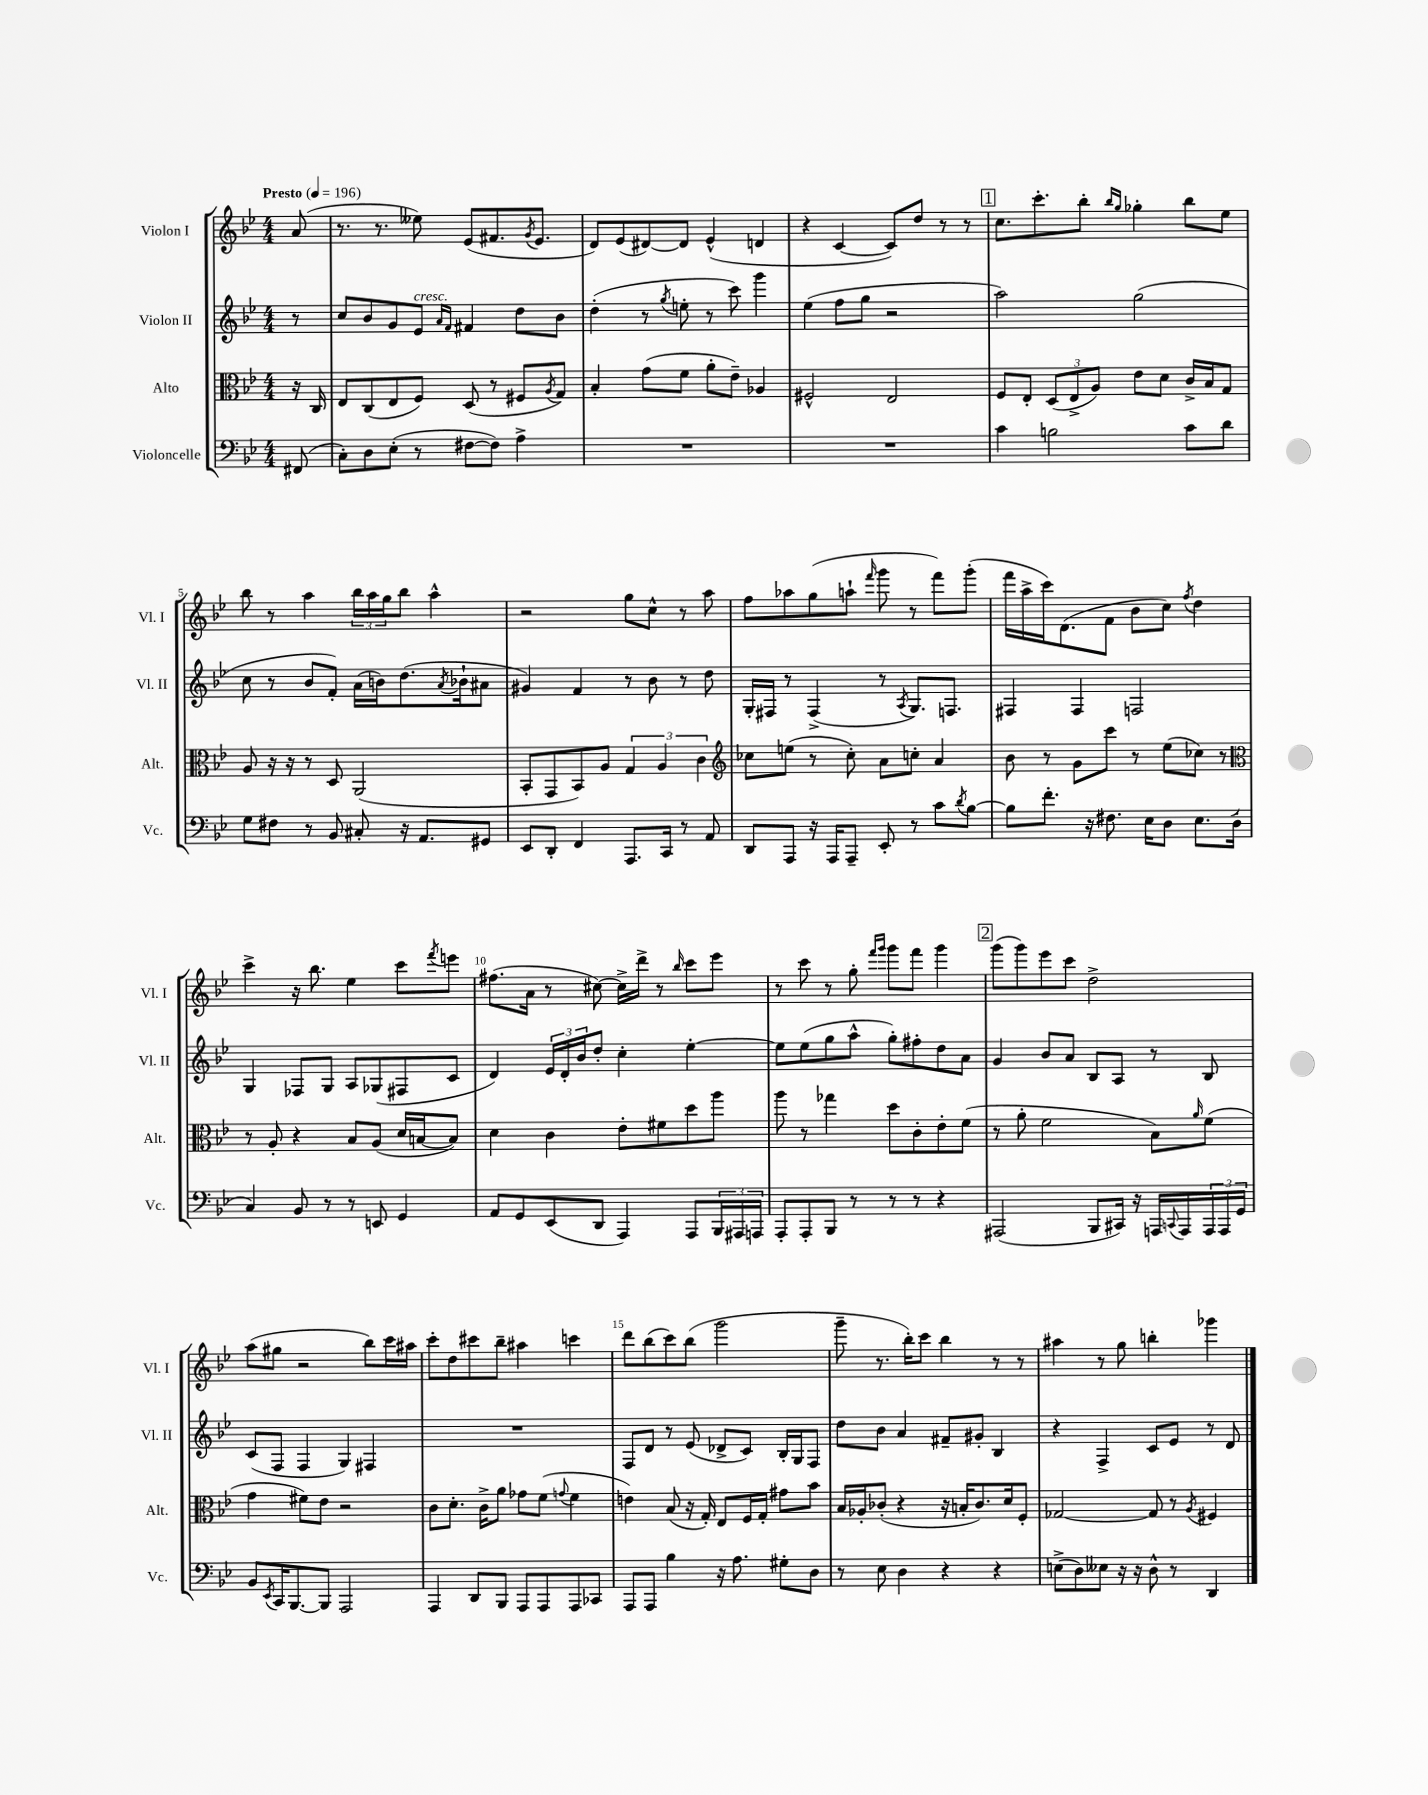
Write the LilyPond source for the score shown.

<<
\new StaffGroup <<
\new Staff = "s0" \with { instrumentName = "Violon I" shortInstrumentName = "Vl. I" } {
    \clef treble \key bes \major \numericTimeSignature \time 4/4 \partial 8 \tempo "Presto" 4 = 196
    a'8( |
    r8. r8. eeses''8) ees'8( fis'8. \acciaccatura { g'8 } ees'8. |
    d'8) ees'8( dis'8~) dis'8 ees'4-^( d'4 |
    r4 c'4~ c'8) d''8 r8 r8 |
    \mark \markup { \box "1" } c''8. c'''8.-. bes''8-. \grace { bes''16 g''16 } ges''4-. bes''8 ees''8 |
    bes''8 r8 a''4 \tuplet 3/2 { bes''16 a''16 g''16 } bes''8 a''4-^ |
    r2 g''8 c''8-^ r8 a''8 |
    f''8 aes''8 g''8( a''8-! \grace { f'''16 } g'''8 r8 f'''8) g'''8-.( |
    f'''16 a''16-> c'''16) d'8.( f'8 bes'8 c''8) \acciaccatura { f''8 } d''4 |
    c'''4-> r16 bes''8. ees''4 c'''8 \acciaccatura { f'''8 } e'''8 |
    fis''8.( a'16 r8 cis''8~) cis''16-> d'''16-> r8 \grace { bes''16 } c'''8 ees'''8 |
    r8 c'''8 r8 g''8-. \grace { f'''16 g'''16 } g'''8 f'''8 g'''4 |
    \mark \markup { \box "2" } g'''8( g'''8) ees'''8 c'''8 d''2-> |
    a''8( gis''8 r2 bes''8) c'''16 ais''16 |
    c'''8-. d''8 cis'''8 bes''8-- ais''4 c'''4 |
    d'''8 bes''8( c'''8) bes''8( g'''2 |
    g'''8-- r8. bes''16-.) c'''8 bes''4 r8 r8 |
    ais''4 r8 g''8 b''4-. ges'''4 \bar "|." |
}
\new Staff = "s1" \with { instrumentName = "Violon II" shortInstrumentName = "Vl. II" } {
    \clef treble \key bes \major \numericTimeSignature \time 4/4 \partial 8
    r8 |
    c''8 bes'8 g'8 ees'8^\markup { \italic "cresc." } \grace { a'16 f'16 } fis'4 d''8 bes'8 |
    d''4-.( r8 \acciaccatura { g''8 } e''8-. r8 c'''8) g'''4 |
    ees''4( f''8 g''8 r2 |
    \mark \markup { \box "1" } a''2) g''2( |
    c''8 r8 bes'8 f'8-.) a'16( b'16) d''8.( \acciaccatura { a'8 } bes'16-! ais'8 |
    gis'4) f'4 r8 bes'8 r8 d''8 |
    g16-. fis16 r8 fis4->( r8 \acciaccatura { a8 } g8.) f8. |
    fis4 fis4 f2 |
    g4 fes8 g8 a8 ges8( fis8 c'8 |
    d'4) \tuplet 3/2 { ees'16 d'16-. bes'16 } d''8-. c''4-. ees''4~-. |
    ees''8 ees''8( g''8 a''8-^ g''8-.) fis''8-. d''8 a'8 |
    \mark \markup { \box "2" } g'4 bes'8 a'8 bes8 a8 r8 bes8 |
    c'8( f8 f4 g4) fis4 |
    R1 |
    f8 d'8 r8 ees'8( des'8-> c'8) bes16-. g16 f8 |
    d''8 bes'8 a'4 fis'8-- gis'8-. bes4 |
    r4 f4-> c'8 ees'8 r8 d'8 \bar "|." |
}
\new Staff = "s2" \with { instrumentName = "Alto" shortInstrumentName = "Alt." } {
    \clef alto \key bes \major \numericTimeSignature \time 4/4 \partial 8
    r16 c16 |
    ees8 c8( ees8 f8) d8( r8 fis8 \acciaccatura { a8 } g8) |
    bes4-. g'8( f'8 a'8-. ees'8--) aes4 |
    fis2-^ ees2 |
    \mark \markup { \box "1" } f8 ees8-. \tuplet 3/2 { d8( ees8-> a8) } ees'8 d'8 c'16-> bes16 g8 |
    a8 r16 r16 r8 d8 a,2( |
    bes,8-. g,8 bes,8) a8 \tuplet 3/2 { g4 a4 c'4 } |
    \clef treble ces''8 e''8( r8 ces''8-.) a'8 c''8-. a'4 |
    bes'8 r8 g'8 c'''8 r8 ees''8( ces''8) r8 |
    \clef alto r8 a8-. r4 bes8 a8( d'16 b16~ b8) |
    d'4 c'4 ees'8-. fis'8 d''8 a''8 |
    a''8 r8 ges''4 d''8 c'8-. ees'8-. f'8( |
    \mark \markup { \box "2" } r8 a'8-. f'2 bes8) \grace { a'16 } f'8( |
    g'4 fis'8) ees'8 r2 |
    c'8 d'8.-. c'16-> a'8 ges'8 f'8( \appoggiatura { g'8 } f'4 |
    e'4) bes8( r16 g16-.) ees8 f16 g16-. gis'8 bes'8 |
    bes16 aes16-. ces'8-.( r4 r16 b16-. ces'8.) d'16 f8-. |
    ges2~ ges8 r8 \acciaccatura { a8 } fis4 \bar "|." |
}
\new Staff = "s3" \with { instrumentName = "Violoncelle" shortInstrumentName = "Vc." } {
    \clef bass \key bes \major \numericTimeSignature \time 4/4 \partial 8
    fis,8( |
    c8-.) d8 ees8-.( r8 fis8~ fis8) a4-> |
    R1 |
    R1 |
    \mark \markup { \box "1" } c'4 b2 c'8 d'8 |
    g8 fis8 r8 bes,8 cis8-. r16 a,8. gis,8 |
    ees,8 d,8-. f,4 a,,8. c,16 r8 a,8 |
    d,8 a,,8 r16 a,,16 a,,8-- ees,8-. r8 c'8 \acciaccatura { d'8 } bes8~ |
    bes8 f'8.-. r16 fis8. ees16 d8 ees8. d16-.( |
    c4) bes,8 r8 r8 e,8 g,4 |
    a,8 g,8 ees,8( d,8 a,,4) a,,8 \tuplet 3/2 { bes,,16 ais,,16 a,,16 } |
    a,,8-. a,,8-. bes,,8 r8 r8 r8 r4 |
    \mark \markup { \box "2" } ais,,2( bes,,8 cis,16) r16 a,,16 \appoggiatura { c,8 } a,,16 \tuplet 3/2 { a,,16 a,,16 g,16 } |
    bes,8 \acciaccatura { ees,8 } c,16 bes,,8.~ bes,,8 a,,2 |
    a,,4 d,8 bes,,8 a,,8 a,,8 a,,8 ces,8 |
    a,,8 a,,8 bes4 r16 a8. gis8-. d8 |
    r8 ees8 d4 r4 r4 |
    e8->( d8) eeses8 r16 r16 d8-^ r8 d,4 \bar "|." |
}
>>
>>
\layout { \context { \Score \override BarNumber.break-visibility = ##(#f #t #t) barNumberVisibility = #(every-nth-bar-number-visible 5) } }
